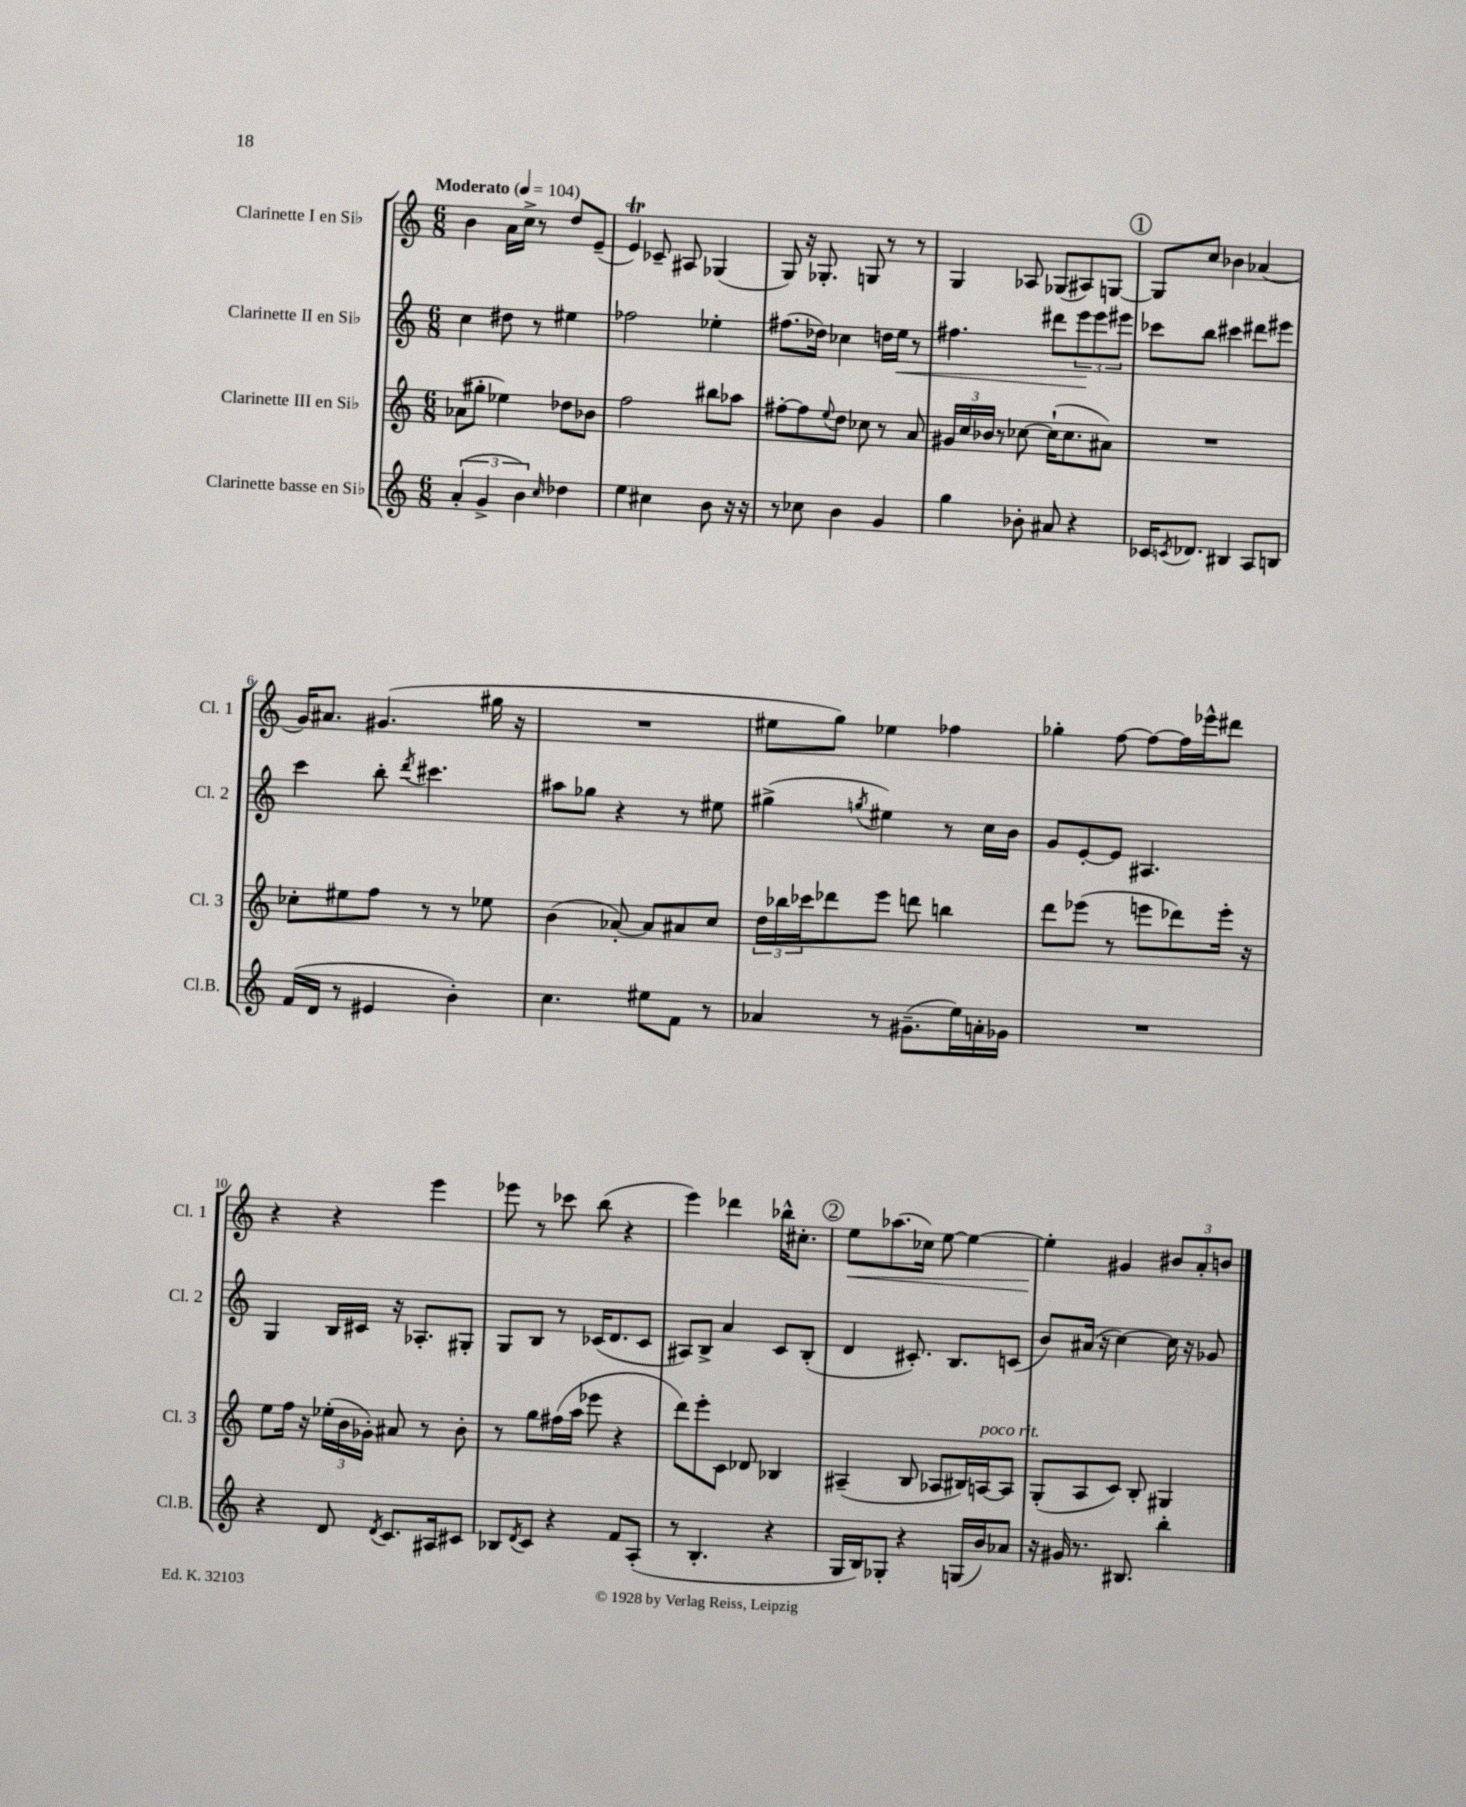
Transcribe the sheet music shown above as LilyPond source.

<<
\new StaffGroup <<
\new Staff = "s0" \with { instrumentName = "Clarinette I en Sib" shortInstrumentName = "Cl. 1" } {
    \clef treble \key c \major \numericTimeSignature \time 6/8 \tempo "Moderato" 4 = 104
    b'4 a'16 c''16-> r8 d''8 e'8--( |
    e'4\trill) ces'8-- ais8 ges4( |
    g8) r16 ges8.-. g8 r8 r8 |
    g4 aes8 ges8( ais8) g8~ |
    \mark \markup { \circle "1" } g8 c''8 bes'4 aes'4( |
    g'16) ais'8. gis'4.( gis''16 r16 |
    R2. |
    eis''8 g''8) ees''4 fes''4 |
    ges''4-. f''8~ f''8~ f''16 ees'''16-^ dis'''8 |
    r4 r4 e'''4 |
    ees'''8 r8 ces'''8 b''8( r4 |
    e'''4) des'''4 bes''16-^ cis''8.-. |
    \mark \markup { \circle "2" } e''8\< aes''8.( ces''16) e''8~ e''4~ |
    e''4-.\! gis'4 \tuplet 3/2 { bis'8 a'8-. b'8 } \bar "|." |
}
\new Staff = "s1" \with { instrumentName = "Clarinette II en Sib" shortInstrumentName = "Cl. 2" } {
    \clef treble \key c \major \numericTimeSignature \time 6/8
    c''4 dis''8 r8 eis''4 |
    fes''2 ees''4-. |
    fis''8.( des''16) ces''4 d''16 e''16\< r8 |
    fis''4. dis'''8 \tuplet 3/2 { e'''8\! e'''8 eis'''8 } |
    \mark \markup { \circle "1" } ces'''8 b''8 cis'''4 dis'''8 eis'''8 |
    c'''4 b''8-. \acciaccatura { d'''8 } cis'''4. |
    ais''8 ges''8 r4 r8 eis''8 |
    gis''4->( \acciaccatura { g''8 } eis''4) r8 c''16 b'16 |
    g'8 e'8~-. e'8 ais4. |
    g4 b16 cis'16 r16 aes8.-. gis8-. |
    g8 b8 r8 ces'16( d'8. ces'8 |
    ais8) b8-> a'4 c'8 b8-.( |
    \mark \markup { \circle "2" } d'4 cis'8.-.) b8. c'8( |
    b'8) ais'16( r16 c''4~) c''16 r16 ges'8 \bar "|." |
}
\new Staff = "s2" \with { instrumentName = "Clarinette III en Sib" shortInstrumentName = "Cl. 3" } {
    \clef treble \key c \major \numericTimeSignature \time 6/8
    aes'8( gis''8-. ees''4) des''8 bes'8 |
    f''2 bis''8 aes''8 |
    fis''8~-. fis''8 \appoggiatura { e''8 } d''8 ces''8 r8 a'8 |
    \tuplet 3/2 { gis'16 c''16 bes'16 } r8 ces''8~ ces''16-!( ces''8. ais'8) |
    \mark \markup { \circle "1" } R2. |
    ces''8-. eis''8 f''8 r8 r8 ees''8 |
    b'4( aes'8~-.) aes'8 ais'8 c''8 |
    \tuplet 3/2 { d''16 bes''16 ces'''16 } des'''8 e'''8 d'''8 b''4 |
    d'''8 ees'''8( r8 e'''8 des'''8) e'''16-. r16 |
    e''8 f''16 r16 \tuplet 3/2 { ees''16-.( b'16 ges'16-.) } ais'8 r8 b'8-. |
    r8 g''8 fis''16( a''16 ees'''8 r4 |
    d'''8) e'''8-. c'8 des'8 bes4 |
    \mark \markup { \circle "2" } ais4--( b8 aes8 bis16) a16~^\markup { \italic "poco rit." } a8 |
    g8-.( a8 c'8) b8-. gis4 \bar "|." |
}
\new Staff = "s3" \with { instrumentName = "Clarinette basse en Sib" shortInstrumentName = "Cl.B." } {
    \clef treble \key c \major \numericTimeSignature \time 6/8
    \tuplet 3/2 { a'4-.( g'4-> b'4) } \grace { c''16 } des''4 |
    e''4 cis''4 b'8 r16 r16 |
    r8 ces''8 b'4 g'4 |
    g''4 bes'8-. ais'8 r4 |
    \mark \markup { \circle "1" } ces'16 \acciaccatura { c'8 } des'8. bis4 a8 b8 |
    f'16( d'16 r8 eis'4 b'4-.) |
    c''4. eis''8 f'8 r8 |
    aes'4 r8 gis'8.--( e''16) a'16-. ges'16 |
    R2. |
    r4 d'8 \acciaccatura { d'8 } c'8. ais16 cis'8 |
    bes8 \acciaccatura { d'8 } c'8 r4 f'8 a8-.( |
    r8 b4.-. r4 |
    \mark \markup { \circle "2" } g16 b16) ges8-. r4 g16( b'16) aes'8 |
    r16 gis'16 r8. bis8. b''4-. \bar "|." |
}
>>
>>
